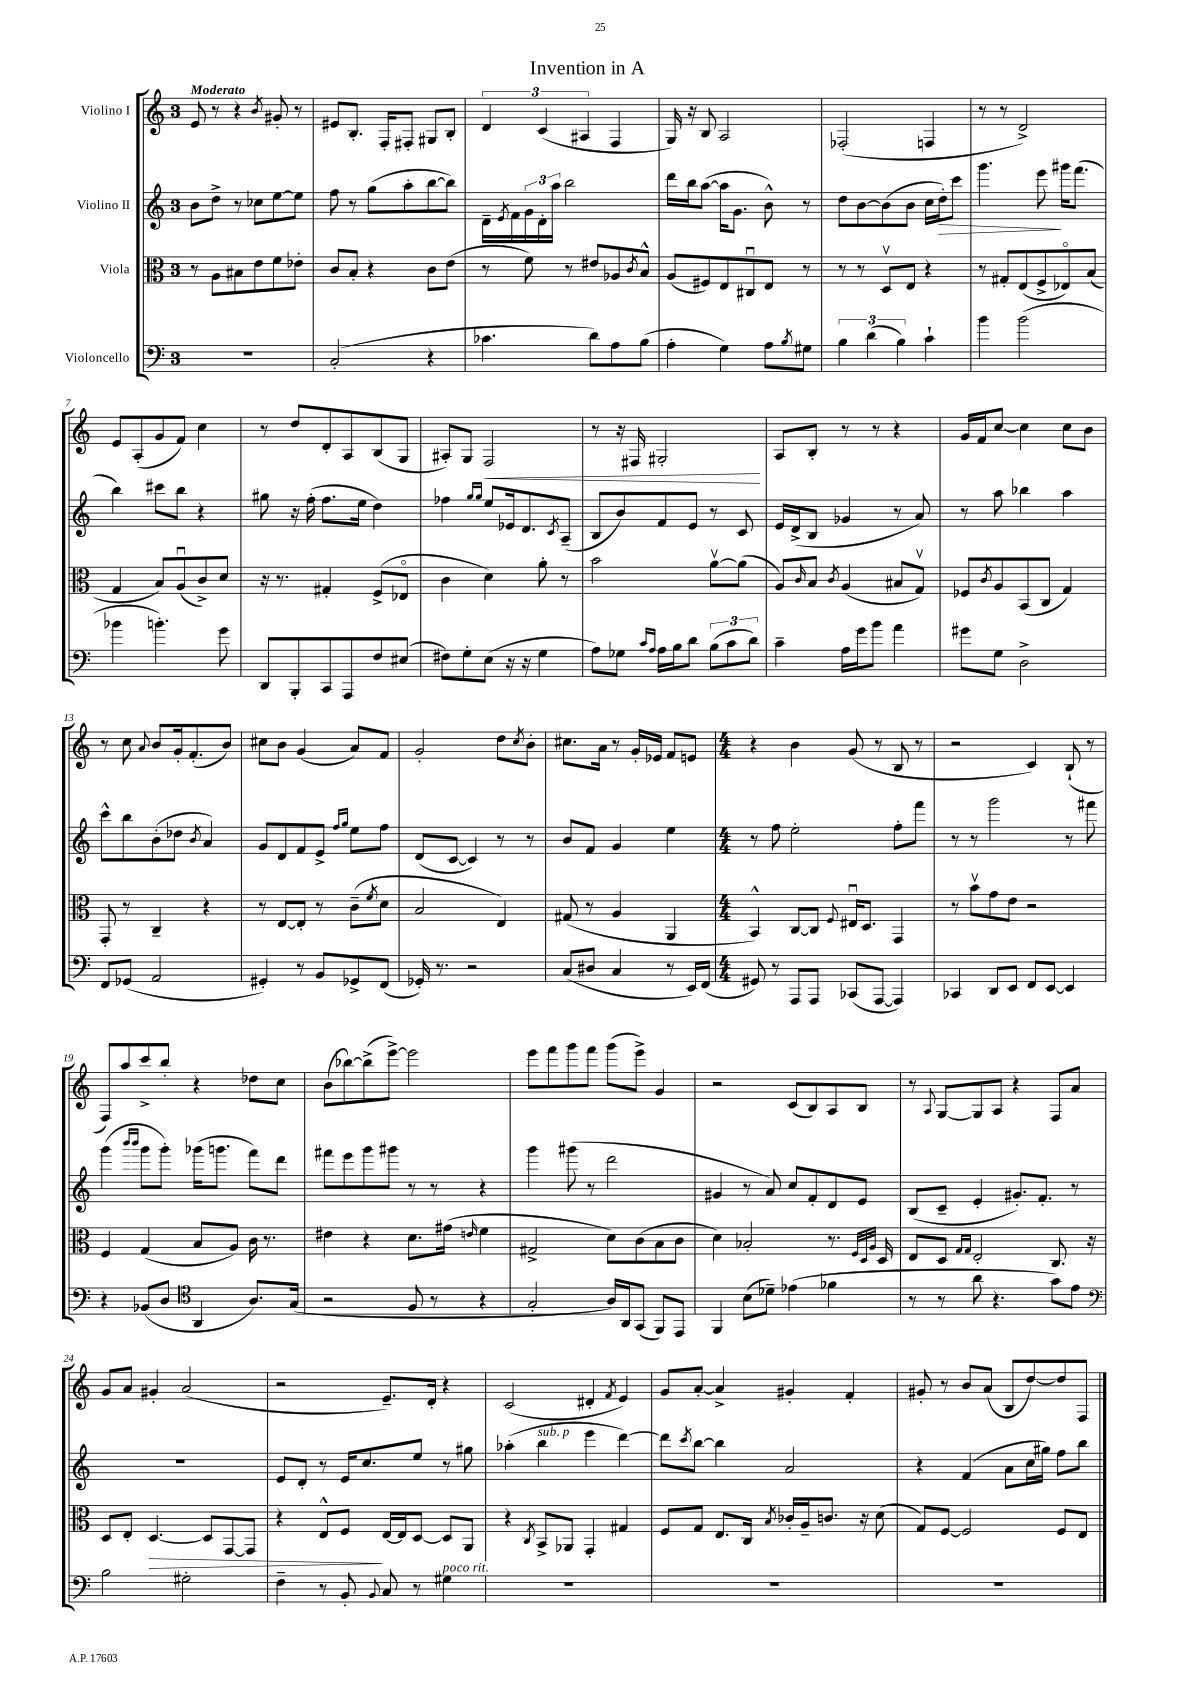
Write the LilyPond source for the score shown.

\header { title = "Invention in A" }
<<
\new StaffGroup <<
\new Staff = "s0" \with { instrumentName = "Violino I" } {
    \clef treble \key c \major \once \override Staff.TimeSignature.style = #'single-digit \time 3/4 \tempo "Moderato"
    e'8 r8 r4 \acciaccatura { b'8 } gis'8-. r8 |
    eis'8 b8.-. f16-. fis8-. gis8 b8-. |
    \tuplet 3/2 { d'4 c'4( ais4 } f4 |
    g16) r16 b8 a2 |
    fes2-.( f4 |
    r8 r8 d'2->) |
    e'8 a8-.( g'8 f'8) c''4 |
    r8 d''8 d'8-. a8 b8( g8 |
    ais8-.) g8 f2\< |
    r8 r16 fis16 gis2-.\! |
    a8 b8-. r8 r8 r4 |
    g'16 f'16 c''8~ c''4 c''8 b'8 |
    r8 c''8 \appoggiatura { a'8 } b'8 g'16-. f'8.-.( b'8) |
    cis''8 b'8 g'4( a'8) f'8 |
    g'2-. d''8 \acciaccatura { c''8 } b'8-. |
    cis''8. a'16 r8 g'16-. ees'16 f'8 e'8 |
    \numericTimeSignature \time 4/4 r4 b'4 g'8( r8 b8 r8 |
    r2 c'4) b8-!( r8 |
    f8) a''8 c'''8-> b''8-. r4 des''8 c''8 |
    b'8( bes''8~) bes''8->( e'''8~->) e'''2 |
    e'''8 f'''8 g'''8 f'''8 g'''8( e'''8->) g'4 |
    r2 c'8( b8) a8 b8 |
    r8 \appoggiatura { a8 } g8~ g8 a8 r4 f8 a'8 |
    g'8 a'8 gis'4-. a'2( |
    r2 e'8.--) d'16-. r4 |
    c'2( dis'4-. \acciaccatura { f'8 } e'4) |
    g'8 a'8~-. a'4-> gis'4-. f'4-. |
    gis'8-. r8 b'8 a'8( b8 d''8~) d''8 f8 \bar "|." |
}
\new Staff = "s1" \with { instrumentName = "Violino II" } {
    \clef treble \key c \major \once \override Staff.TimeSignature.style = #'single-digit \time 3/4
    b'8 d''8-> r8 ces''8 e''8~ e''8 |
    f''8 r8 g''8( a''8-. b''8~ b''8) |
    d'16-- \acciaccatura { e'8 } f'16 \tuplet 3/2 { g'16 d'16-. a''16 } b''2 |
    d'''16 b''16 a''8~( a''16 g'8. b'8-^) r8 |
    d''8 b'8~ b'8( b'8 c''16 d''16-.\>) c'''8 |
    g'''4. e'''8\! gis'''16 f'''8.( |
    b''4) cis'''8 b''8 r4 |
    gis''8 r16 f''16-.( f''8. e''16 d''4) |
    fes''4 \grace { g''16 g''16 } e''8 ees'16 d'8. \acciaccatura { c'8 } a8--( |
    b8 b'8) f'8 e'8 r8 c'8 |
    e'16 d'16->( b8 ges'4 r8 a'8) |
    r8 a''8 bes''4 a''4 |
    c'''8-^ b''8 b'8-.( des''8 \acciaccatura { b'8 } a'4) |
    g'8 d'8 f'8 e'8-> \grace { f''16 g''16 } e''8 f''8 |
    d'8( c'8~ c'4) r8 r8 |
    b'8 f'8 g'4 e''4 |
    \numericTimeSignature \time 4/4 r8 f''8 e''2-. f''8-. f'''8 |
    r8 r8 g'''2 r8 fis'''8 |
    g'''4( \grace { b'''16 b'''16 } g'''8 g'''8-.) ges'''16( g'''8. f'''8) d'''8 |
    fis'''8 e'''8 g'''8 gis'''8 r8 r8 r4 |
    g'''4 gis'''8( r8 d'''2 |
    gis'4 r8 a'8) c''8 f'8-. d'8 e'8 |
    b8( c'8-- e'4-. gis'8.-.) f'8.-. r8 |
    R1 |
    e'8 d'8-. r8 e'16 c''8. e''8 r8 gis''8 |
    aes''4-.( b''4^\markup { \italic "sub. p" } e'''4 d'''4~) |
    d'''8 \acciaccatura { c'''8 } b''8~ b''4 a'2 |
    r4 f'4( a'8 c''16 gis''16) f''8 b''8 \bar "|." |
}
\new Staff = "s2" \with { instrumentName = "Viola" } {
    \clef alto \key c \major \once \override Staff.TimeSignature.style = #'single-digit \time 3/4
    r8 a8 bis8 e'8 f'8 ees'8-. |
    c'8 b8-. r4 c'8 e'8( |
    r8 f'8) r8 eis'8 aes8 \acciaccatura { c'8 } b8-^ |
    a8( fis8) e8 cis8\downbow e8 r8 |
    r8 r8 d8\upbow e8 r4 |
    r8 gis8-. e8( f8-> ees8\flageolet) b8( |
    g4 b8) a8\downbow( c'8->) d'8 |
    r16 r8. gis4-. f8->( ees8\flageolet |
    c'4 d'4) a'8-. r8 |
    b'2 a'8~\upbow a'8( |
    a8) \grace { c'16 } b8 \acciaccatura { c'8 } a4( bis8 g8\upbow) |
    fes8 \acciaccatura { c'8 } a8 b,8( c8 g4) |
    g,8-. r8 c4-- r4 |
    r8 e8~ e8-. r8 c'8--( \acciaccatura { f'8 } d'8 |
    b2 e4) |
    gis8( r8 a4 a,4 |
    \numericTimeSignature \time 4/4 b,4-^) c8~ c8 \appoggiatura { f8 } eis16\downbow d8. g,4 |
    r8 b'8\upbow g'8 e'8 r2 |
    f4 g4( b8 a8) c'16 r8. |
    eis'4 r4 d'8. gis'16( \grace { e'16 } f'4 |
    gis2-> d'8) c'8( b8 c'8 |
    d'4) bes2-. r8. \grace { f32 d32 a32 } d16 |
    e8 d8 \grace { g16 g16 } e2-. c8. r16 |
    d8 e8-. d4.~\> d8 g,8~ g,8 |
    r4 e8-^ f8\! e16~ e16 d8~ d8 a,8 |
    r4 \acciaccatura { c8 } b,8-> aes,8 g,4-. gis4 |
    f8 g8 e8. c16 \acciaccatura { b8 } ces'16-. a16-- c'8. r16 d'8( |
    g8) f8~ f2 f8 e8 \bar "|." |
}
\new Staff = "s3" \with { instrumentName = "Violoncello" } {
    \clef bass \key c \major \once \override Staff.TimeSignature.style = #'single-digit \time 3/4
    R2. |
    c2-.( r4 |
    ces'4. d'8) a8 b8( |
    a4-. g4) a8 \acciaccatura { b8 } gis8 |
    \tuplet 3/2 { b4 d'4( b4) } c'4-! |
    b'4 b'2( |
    bes'4 b'4.-.) g'8 |
    d,8 b,,8-. c,8 a,,8 f8 eis8( |
    fis8) g8-. e8( r16 r16 g4 |
    a8) ges8 \grace { c'16 a16 } a16 b16 d'8 \tuplet 3/2 { b8( c'8 d'8) } |
    c'4-- a16 g'16 b'8 a'4 |
    gis'8 g8 d2-> |
    f,8 ges,8( a,2 |
    gis,4-.) r8 b,8 ges,8-> f,8( |
    ges,16-.) r8. r2 |
    c8( dis8 c4 r8 e,16) f,16( |
    \numericTimeSignature \time 4/4 gis,8) r8 a,,8 a,,8 ces,8( a,,8~ a,,4) |
    ces,4 d,8 e,8 f,8 e,8~ e,4 |
    r4 bes,8( d8 \clef tenor a,4 a8.) g16( |
    r2 f8 r8 r4 |
    g2-. a16) a,16 g,8( f,8) e,8 |
    f,4 b8( des'8--) ees'4( fes'4 |
    r8 r8 a'8 r4. g'8) e'8 |
    \clef bass b2 gis2-. |
    f4-- r8 b,8-. \appoggiatura { b,8 } c8 r8 gis4^\markup { \italic "poco rit." } |
    R1 |
    R1 |
    R1 \bar "|." |
}
>>
>>
